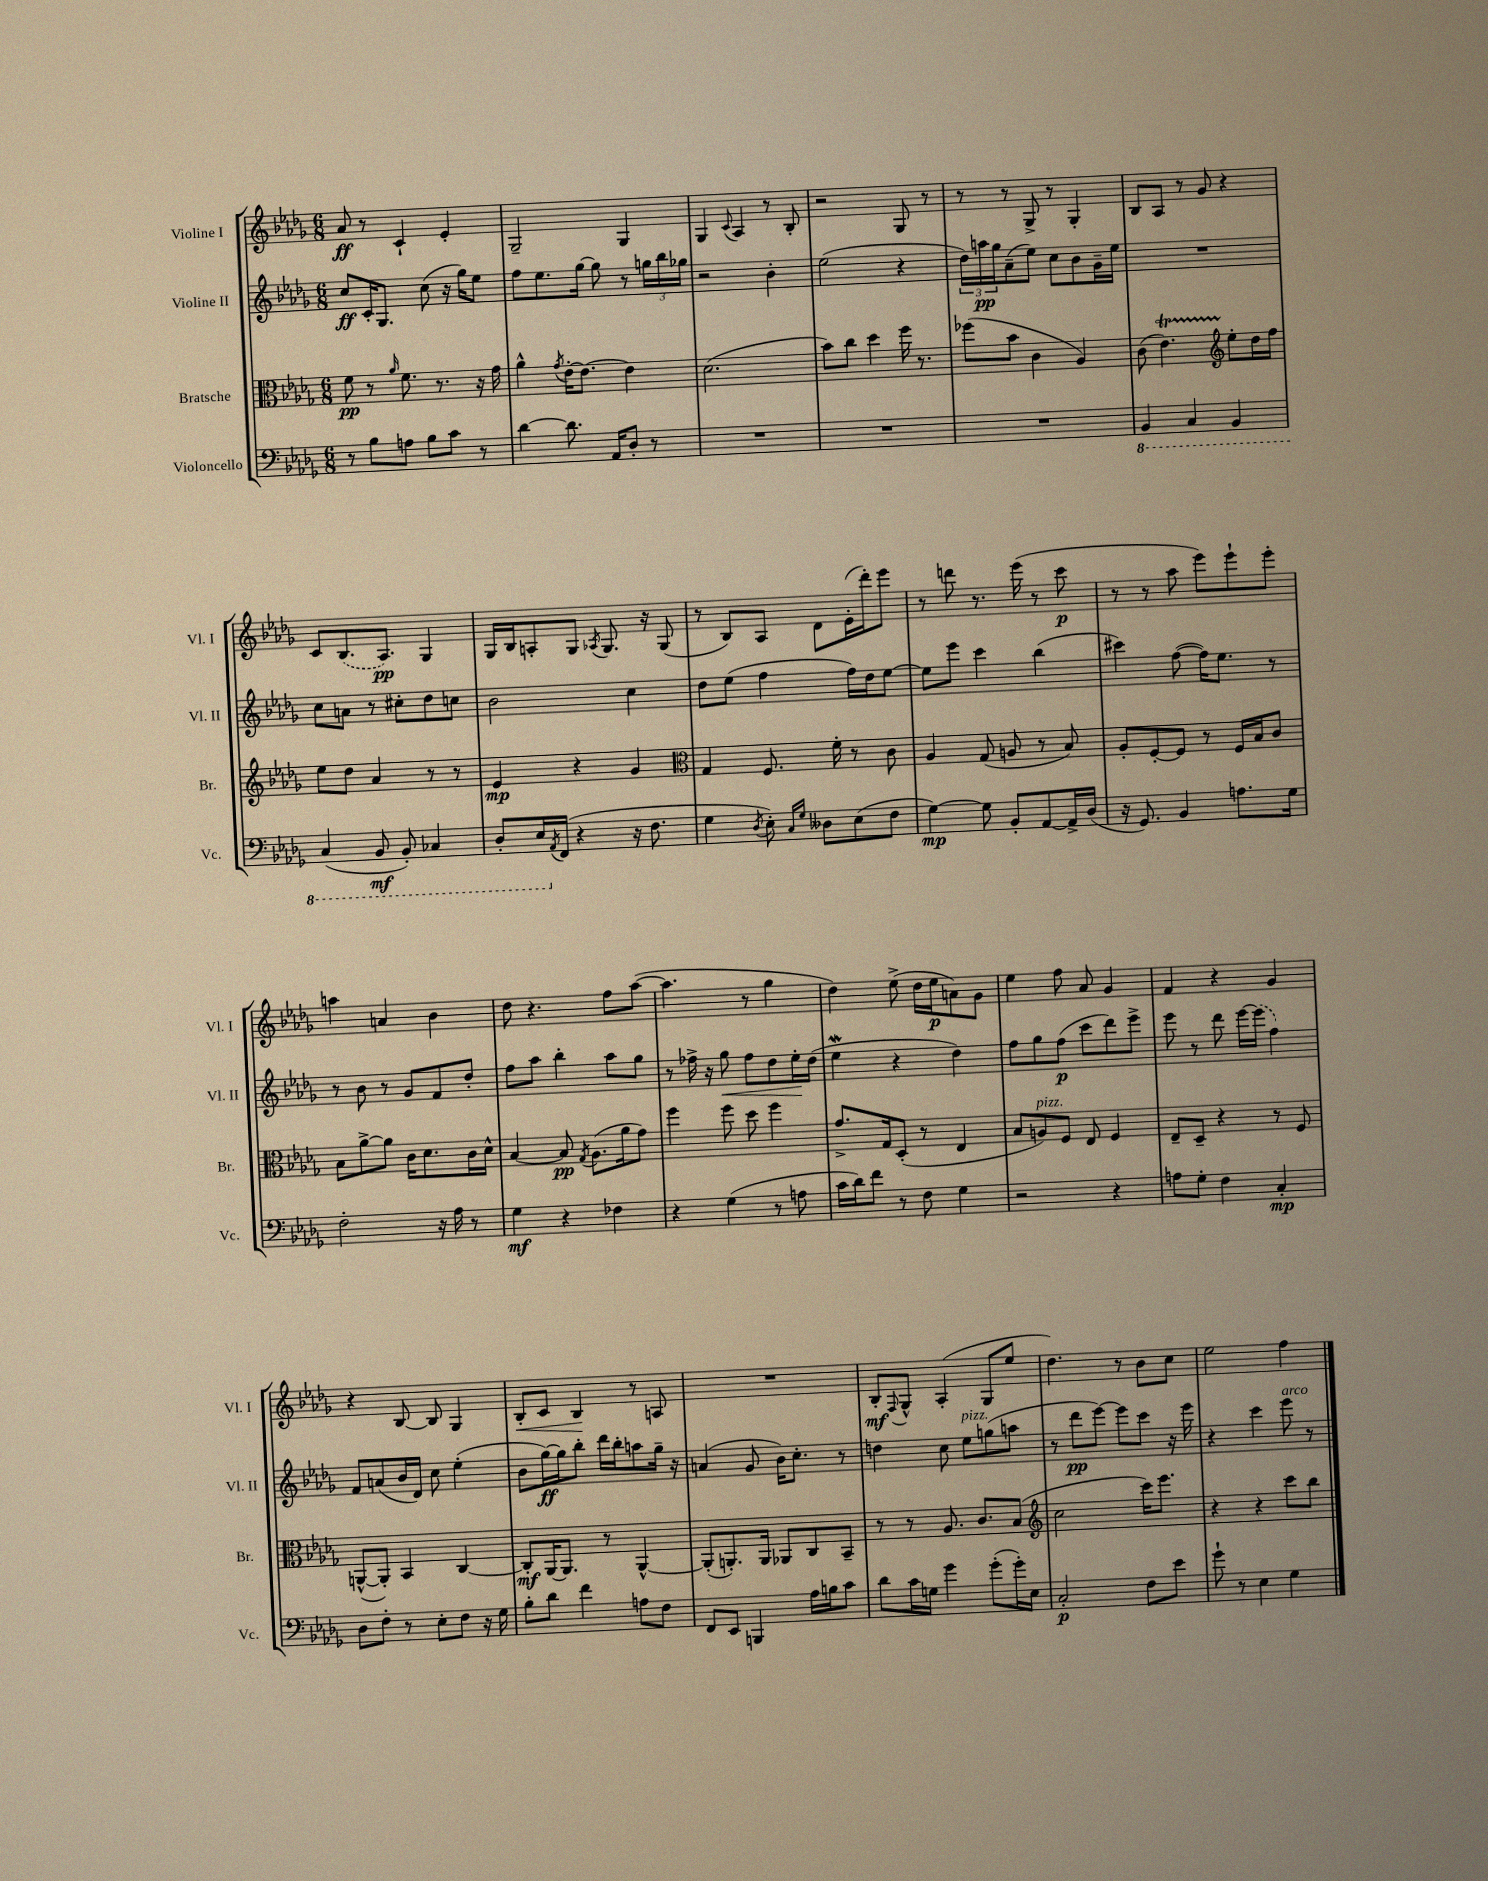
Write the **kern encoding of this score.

**kern	**kern	**kern	**kern
*staff4	*staff3	*staff2	*staff1
*clefF4	*clefC3	*clefG2	*clefG2
*k[b-e-a-d-g-]	*k[b-e-a-d-g-]	*k[b-e-a-d-g-]	*k[b-e-a-d-g-]
*M6/8	*M6/8	*M6/8	*M6/8
8r	8f	8cc	8a-
8B-	8r	16c'	8r
.	.	8.G-	.
.	16qqa-	.	.
8A	8.f	.	4c`
8B-	.	(8cc	.
.	8.r	.	.
8c	.	16r	4e-'
.	.	16gg-)	.
8r	16r	8ee-	.
.	16g-	.	.
=	=	=	=
[4d-	4a-^^	8ff	2G-~
.	.	8.ee-	.
.	8qg-	.	.
8.d-]	[16e-'	.	.
.	8.e-_	[16gg-	.
.	.	8gg-]	.
16AA-	.	.	.
8D-'	4e-]	8r	4G-
8r	.	24gg	.
.	.	24bb-	.
.	.	24gg-	.
=	=	=	=
2.r	(2.d-	2r	4G-
.	.	.	8qqc
.	.	.	4A-
.	.	4b-'	8r
.	.	.	8B-'
=	=	=	=
2.r	8b-)	(2ee-	2r
.	8cc	.	.
.	4dd-	.	.
.	16ff	4r	8G-
.	8.r	.	.
.	.	.	8r
=	=	=	=
2.r	(8ff-	24dd-)	8r
.	.	24aa	.
.	.	24gg-	.
.	8b-	(8a-~	8r
.	4c	8ee-)	8G-^
.	.	8cc	8r
.	4A-)	8b-	4G-'
.	.	16g-~	.
.	.	16ee-	.
=	=	=	=
4BBB-	(8c	2.r	8B-
.	4.e-)	.	8A-
4CC	.	.	8r
.	.	.	8g-
*	*clefG2	*	*
4BBB-	8ee-'	.	4r
.	16dd-	.	.
.	16ff	.	.
=	=	=	=
(4CC	8ee-	8cc	8c
.	8dd-	8a	(8.B-
8BBB-	4a-	8r	.
.	.	.	8.A-)
8BBB-')	.	8cc#'	.
4CC-	8r	8dd-	4G-
.	8r	8cc	.
=	=	=	=
8DD-'	4e-	2b-	16G-
.	.	.	16B-
16EE-	.	.	8A'
8qAA-	.	.	.
(16FF	.	.	.
4r	4r	.	8G-
.	.	.	8qA-
.	.	.	8.G-
16r	4g-	4cc	.
8.F	.	.	16r
.	.	.	(8G-
=	=	=	=
*	*clefC3	*	*
4G-	4G-	8dd-	8r
.	.	(8ee-	8B-)
8qD-	.	.	.
8E-')	8.F	4ff	8A-
16qqC	.	.	.
16qqG-	.	.	.
8D--	.	.	8d-
.	16f'	.	.
(8E-	8r	16ff)	(16e-'
.	.	16dd-	16ddd-')
8F	8c	[8ee-	8eee-
=	=	=	=
[4G-)	4A-	8ee-]	8r
.	.	8eee-	8ddd
8G-]	(8G-	4ccc	8.r
8BB-'	8A	.	.
.	.	.	(16eee-
[8AA-	8r	(4bb-	8r
16AA-^]	8B-)	.	8ccc
(16D-	.	.	.
=	=	=	=
16r	8A-'	4ccc#)	8r
8.GG-)	.	.	.
.	[8F'	.	8r
4BB-	8F]	([8ff	8aa-
.	8r	16ff])	8eee-)
.	.	8.ee-	.
8.A	16F	.	8eee-`
.	16B-	.	.
.	8c	8r	8eee-'
16G-	.	.	.
=	=	=	=
2F'	8B-	8r	4aa
.	[8a-^	8b-	.
.	8a-]	8r	4a
.	16c	8g-	.
.	8.d-	.	.
16r	.	8f	4b-
16A-	.	.	.
8r	16c	8dd-'	.
.	16d-^^	.	.
=	=	=	=
4G-	[4B-	8ff	8dd-
.	.	8aa-	4.r
4r	8B-]	4bb-'	.
.	8qG-	.	.
.	(8.A-	.	.
4F-	.	8aa-	8ff
.	16a-	.	.
.	8g-)	8gg-	([8aa-
=	=	=	=
4r	4ff	8r	4.aa-]
.	.	16ff-^	.
.	.	16r	.
(4G-	8ff	8gg-	.
.	8dd-	8ff-	8r
8r	4ff	8dd-	4gg-
8A	.	16ee-'	.
.	.	(16dd-	.
=	=	=	=
16c	8.g-^	4ee-	4dd-)
16d-)	.	.	.
8f	.	.	.
.	16G-	.	.
8r	(8D-'	4r	(8ee-^
8F	8r	.	16dd-
.	.	.	16ee-
4G-	4E-	4dd-)	8a)
.	.	.	8g-
=	=	=	=
2r	8B-	8ff	4ee-
.	8A)	8gg-	.
.	8F	(8ff	8ff
.	8E-	8ccc	8a-
4r	4F	8ddd-)	4g-
.	.	8eee-^	.
=	=	=	=
8A	8E-~	8eee-	4f
8G-'	8D-~	8r	.
4F	4r	8ddd-	4r
.	.	[16eee-	.
.	.	(16eee-]	.
4C'	8r	4ff)	4g-
.	8F	.	.
=	=	=	=
8D-	([8AA^^	8f	4r
8F'	8AA'])	(8a	.
8r	4BB-	16b-	[8B-
.	.	16d-)	.
8E-'	.	8cc	8B-]
8F	[4C	(4ee-'	4G-
16r	.	.	.
16G-	.	.	.
=	=	=	=
8B-'	8C']	8b-	8B-'
8d-	[16AA-	[16gg-)	8c
.	8.AA-]	16gg-]	.
4f	.	8bb-'	4B-
.	8r	16ddd-	.
.	.	16bb-'	.
8A	[4AA-^^	8aa	8r
8F	.	16gg-~	8A
.	.	16r	.
=	=	=	=
8FF	(8AA-']	(4a	2.r
8EE-	8.AA')	.	.
4BBB	.	8g-	.
.	16AA	.	.
.	8AA-	16b-)	.
.	.	8.cc'	.
16A-	8C	.	.
16B	.	.	.
8c	8BB-~	8r	.
=	=	=	=
8d-	8r	4dd	8B-'
.	.	.	8qqF
16c	8r	.	8G-^^
16G	.	.	.
4g-	8.A-	8cc	(4A-'
.	.	8ee-	.
.	8.c	.	.
(8g-'	.	(8gg	8G-
16g-')	(8B-	8aa	8ee-
16E-	.	.	.
=	=	=	=
*	*clefG2	*	*
2C'	2cc	8r	4.dd-)
.	.	8ddd-	.
.	.	[8eee-)	.
.	.	8eee-]	8r
8F	16ccc)	8ccc	8b-
.	8.eee-	.	.
8e-	.	16r	8cc
.	.	16eee-	.
=	=	=	=
8g-`	4r	4r	2ee-
8r	.	.	.
4E-	4r	4ccc	.
4G-	8ccc	8eee-	4ff
.	8bb-	8r	.
==	==	==	==
*-	*-	*-	*-
